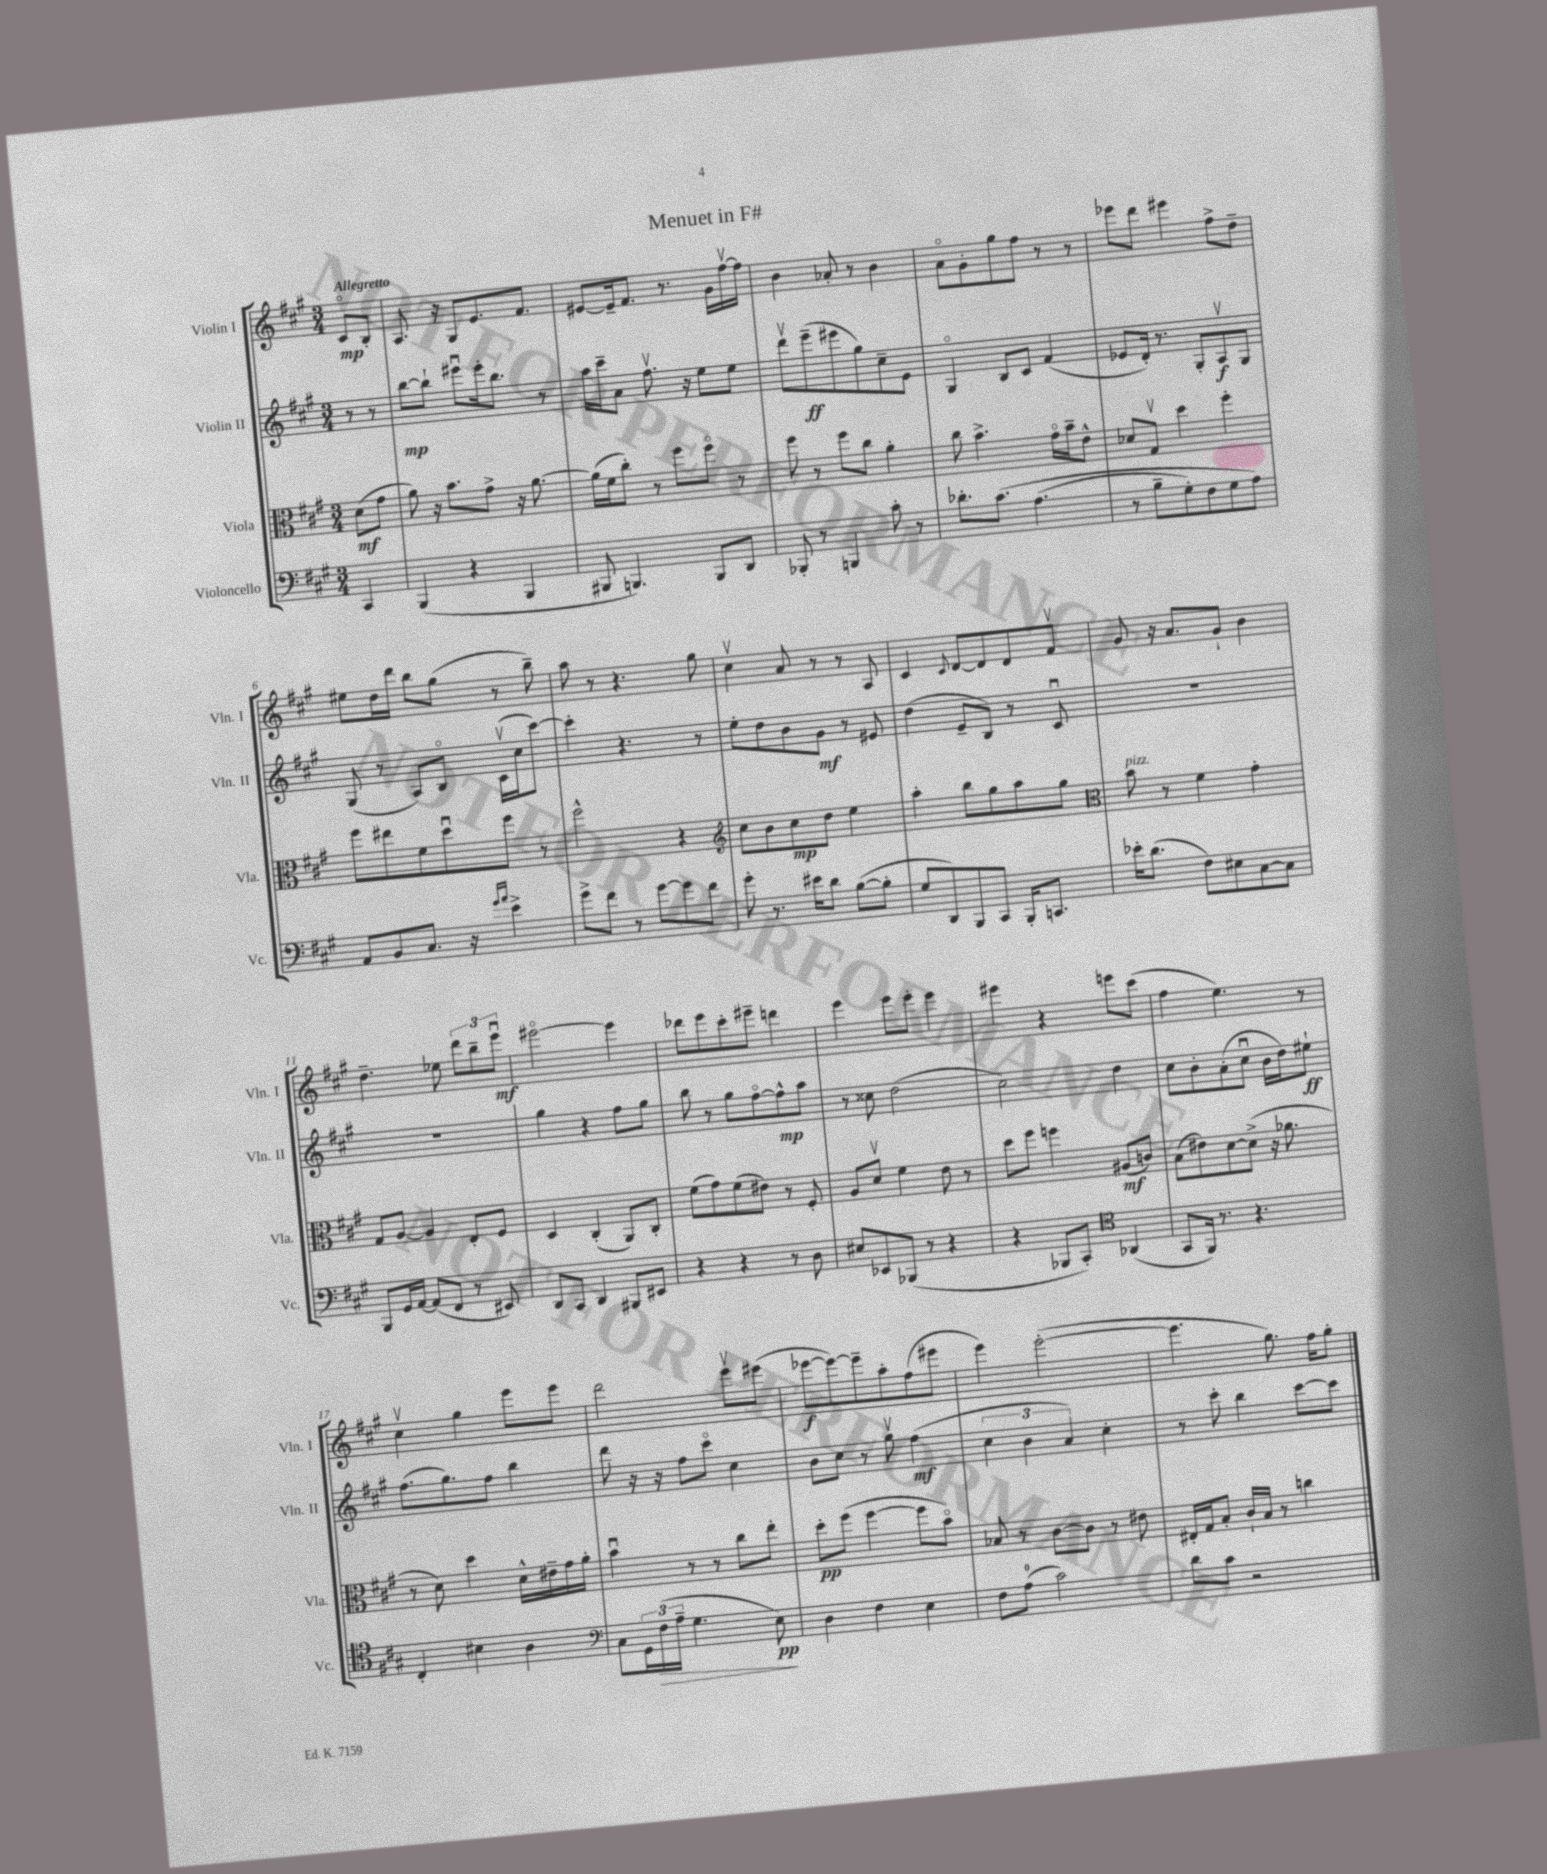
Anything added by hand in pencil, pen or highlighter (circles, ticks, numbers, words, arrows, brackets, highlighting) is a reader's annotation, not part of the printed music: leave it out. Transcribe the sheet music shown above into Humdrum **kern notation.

**kern	**dynam	**kern	**dynam	**kern	**dynam	**kern	**dynam
*part4	*part4	*part3	*part3	*part2	*part2	*part1	*part1
*staff4	*staff4	*staff3	*staff3	*staff2	*staff2	*staff1	*staff1
*I"Violoncello	*	*I"Viola	*	*I"Violin II	*	*I"Violin I	*
*I'Vc.	*	*I'Vla.	*	*I'Vln. II	*	*I'Vln. I	*
*clefF4	*	*clefC3	*	*clefG2	*	*clefG2	*
*k[f#c#g#]	*	*k[f#c#g#]	*	*k[f#c#g#]	*	*k[f#c#g#]	*
*M3/4	*	*M3/4	*	*M3/4	*	*M3/4	*
=	=	=	=	=	=	=	=
!	!	!	!	!	!	!LO:TX:a:B:t=Allegretto	!
4CC#/	.	(8d\L	mf	8r	.	8c#/L	mp
.	.	8g#\J	.	8r	.	8B'/J	.
=1	=1	=1	=1	=1	=1	=1	=1
(4BBB/	.	8a\)	.	[8bb\L	mp	8.A/	.
.	.	16r	.	8bb`\J]	.	.	.
.	.	8.b\L	.	.	.	16r	.
4r	.	.	.	8eee#Xu\L	.	8G#/L	.
.	.	8g#^\J	.	16eee#'\k	.	8.e/	.
.	.	.	.	8.bb\J	.	.	.
4BBB/	.	16r	.	.	.	.	.
.	.	[8.a\	.	.	.	8.f#/J	.
.	.	.	.	8r	.	.	.
=2	=2	=2	=2	=2	=2	=2	=2
8BBB#X/	.	(16a\LL]	.	16aa\LL	.	[8e#X/L	.
.	.	16f#\J	.	16ccc#~\J	.	.	.
4.BBBn/)	.	8cc#'\J)	.	8a\J	.	16e#~/k]	.
.	.	.	.	.	.	8.f#/J	.
.	.	8r	.	8.ff#v\	.	.	.
.	.	8ff#\L	.	.	.	8.r	.
.	.	.	.	16r	.	.	.
8BBB/L	.	8ff#\J	.	8ee\L	.	.	.
.	.	.	.	.	.	16g#\LL	.
8DD/J	.	8r	.	8ee\J	.	[16ff#v\	.
.	.	.	.	.	.	16ff#\JJ]	.
=3	=3	=3	=3	=3	=3	=3	=3
8BBB-X'/	.	8ff#\	.	8dddv\L	.	4b\	.
8r	.	8r	.	(8eee~\	ff	.	.
4BBBn/	.	8ff#\L	.	8eee#X\	.	8a-X'/	.
.	.	8cc#\J	.	8gg#\)	.	8r	.
8c#'\	.	4a'\	.	8cc#~\	.	4b\	.
8r	.	.	.	8e\J	.	.	.
=4	=4	=4	=4	=4	=4	=4	=4
8.d-X'\L	.	8cc#\	.	4G#/	.	8a\L	.
.	.	4.b^\	.	.	.	8g#'\	.
(8.c#\J	.	.	.	.	.	.	.
.	.	.	.	8B/L	.	8gg#\	.
(4.A\	.	.	.	8c#/J	.	8ff#\J	.
.	.	16g#\LL	.	(4f#/	.	8r	.
.	.	16b~\J	.	.	.	.	.
.	.	8e^^\J	.	.	.	8r	.
=5	=5	=5	=5	=5	=5	=5	=5
8r	.	8d-X/L	.	8e-X/L	.	8eee-X\L	.
8B~\L	.	8G#v/J	.	16d'/Jk)	.	8ddd\J	.
.	.	.	.	8.r	.	.	.
8G#'\)	.	4dd\	.	.	.	4eee#X\	.
8F#\	.	.	.	8G#'/L	.	.	.
8G#\	.	4ff#'\	.	8Av/	f	8ff#^\L	.
8A\J)	.	.	.	8G#/J	.	8dd~\J	.
!!LO:LB:g=z
=6	=6	=6	=6	=6	=6	=6	=6
8AA/L	.	8ff#\L	.	(8G#/	.	8ee#X\L	.
8BB/	.	8ee#X\	.	8r	.	16dd\L	.
.	.	.	.	.	.	16ddd\JJ	.
8.C#/J	.	8f#\	.	8A/L)	.	8bb\L	.
.	.	8ddu\	.	8B/J	.	(8gg#\J	.
16r	.	.	.	.	.	.	.
16qqg#/LL	.	.	.	.	.	.	.
16qqa/JJ	.	.	.	.	.	.	.
4e^\	.	8ff#\J	.	(16c#v\LL	.	8r	.
.	.	.	.	16cc#\J	.	.	.
.	.	8r	.	[8ccc#\J)	.	8bb~\)	.
=7	=7	=7	=7	=7	=7	=7	=7
8g#^\L	.	2ff#^^\	.	4ccc#'\]	.	8aa\	.
8f#\J	.	.	.	.	.	8r	.
8r	.	.	.	4.r	.	4.r	.
[8g#\L	.	.	.	.	.	.	.
8g#\]	.	4r	.	.	.	.	.
8f#\J	.	.	.	8r	.	8gg#\	.
=8	=8	=8	=8	=8	=8	=8	=8
*	*	*clefG2	*	*	*	*	*
8g#'\	.	8cc#\L	.	8ee'\L	.	4cc#v\	.
8.r	.	8b\	.	8dd\	.	.	.
.	.	8cc#\	mp	8b\	.	8a/	.
16e#X\KL	.	.	.	.	.	.	.
8d\J	.	8dd\J	.	8g#\J	mf	8r	.
([8B\L	.	4ee\	.	8r	.	8r	.
8B'\J]	.	.	.	8e#X/	.	8A/	.
=9	=9	=9	=9	=9	=9	=9	=9
8G#/L	.	4aa'\	.	(4dd\	.	4c#/	.
8DD/)	.	.	.	.	.	.	.
.	.	.	.	.	.	8qqc#/	.
8BBB/	.	8bb\L	.	8e~/L	.	[8d/L	.
8CC#/J	.	8gg#\	.	8B/J)	.	8d/]	.
16BBB'/KL	.	8aa\	.	8r	.	8d/	.
8.CCn/J	.	.	.	.	.	.	.
.	.	8gg#\J	.	8c#u/	.	8f#v/J	.
=10	=10	=10	=10	=10	=10	=10	=10
*	*	*clefC3	*	*	*	*	*
!	!	!LO:TX:a:i:t=pizz.	!	!	!	!	!
16e-X'\KL	.	8b\	.	2.r	.	8g#/	.
(8.d\J	.	.	.	.	.	.	.
.	.	8r	.	.	.	16r	.
.	.	.	.	.	.	8.a/L	.
8F#\L)	.	4f#\	.	.	.	.	.
8E#X\	.	.	.	.	.	8g#`/J	.
[8C#\	.	4g#'\	.	.	.	4b\	.
8C#\J]	.	.	.	.	.	.	.
!!LO:LB:g=z
=11	=11	=11	=11	=11	=11	=11	=11
8BBB/L	.	8G#/L	.	2.r	.	4.dd~\	.
16GG#/L	.	[8A/J	.	.	.	.	.
[16AA/JJ	.	.	.	.	.	.	.
(8AA/L]	.	4A/]	.	.	.	.	.
8FF#/J	.	.	.	.	.	8ee-X\	.
8r	.	8E'/L	.	.	.	12ddd\L	.
.	.	.	.	.	.	12bb~\	.
8EE#X/)	.	8F#/J	.	.	.	.	.
.	.	.	.	.	.	12eeeu\J	mf
=12	=12	=12	=12	=12	=12	=12	=12
8DD/L	.	4D/	.	4gg#\	.	[2eee#X\	.
8CC#/J	.	.	.	.	.	.	.
4DD/	.	(4C#'/	.	4r	.	.	.
8BBB#X/L	.	8AA/L)	.	8ff#\L	.	4eee#\]	.
8EE#X/J	.	8C#'/J	.	8gg#\J	.	.	.
=13	=13	=13	=13	=13	=13	=13	=13
4r	.	(8f#\L	.	8bb\	.	8ddd-X\L	.
.	.	8g#\)	.	8r	.	8eee\	.
4r	.	(8f#\	.	8gg#\L	.	8ccc#'\	.
.	.	8e#X\J)	.	[8ff#\	.	8eee#X~\J	.
8r	.	8r	.	8ff#^^\]	mp	4dddn\	.
8D\	.	8F#'/	.	8aa\J	.	.	.
=14	=14	=14	=14	=14	=14	=14	=14
8E#X/L	.	8A/L	.	8r	.	4eee\	.
8EE-X/	.	8dv/J	.	8cc##X\	.	.	.
(8BBB-X/J	.	4f#\	.	(2dd\	.	8eee\L	.
8r	.	.	.	.	.	8eee'\J	.
4r	.	8e\	.	.	.	4eee\	.
.	.	8r	.	.	.	.	.
=15	=15	=15	=15	=15	=15	=15	=15
4r	.	8dd\L	.	2cc#\)	.	4eee#X\	.
.	.	8ff#\J	.	.	.	.	.
8BBB-X/L	.	4ffn\	.	.	.	4r	.
8CC#'/J)	.	.	.	.	.	.	.
*clefC4	*	*	*	*	*	*	*
(4AA-X/	.	(8A#X/L	mf	4dd\	.	8eeen\L	.
.	.	8cn/J)	.	.	.	(8ccc#\J	.
=16	=16	=16	=16	=16	=16	=16	=16
8GG#/L	.	(8B\L	.	8cc#\L	.	4ff#\	.
16FF#/Jk)	.	8e#X\)	.	8b'\	.	.	.
8.r	.	.	.	.	.	.	.
.	.	[8d\	.	(8a'\	.	4.ee\)	.
4.r	.	(8d^\J]	.	8cc#u\J	.	.	.
.	.	16r	.	16b\LL	.	.	.
.	.	8.a-X\	.	16dd\J)	.	.	.
.	.	.	.	8ee#X`\J	ff	8r	.
!!LO:LB:g=z
=17	=17	=17	=17	=17	=17	=17	=17
4C#'/	.	8r	.	(8.ff#\L	.	4cc#v\	.
.	.	8d\)	.	.	.	.	.
.	.	.	.	8.gg#\)	.	.	.
4B#X\	.	4dd\	.	.	.	4gg#\	.
.	.	.	.	8ff#\J	.	.	.
4A\	.	16d^^\LL	.	4bb\	.	8eee\L	.
.	.	16e#X~\	.	.	.	.	.
.	.	16g#\	.	.	.	8eee\J	.
.	.	16a'\JJ	.	.	.	.	.
=18	=18	=18	=18	=18	=18	=18	=18
*clefF4	*	*	*	*	*	*	*
8C#\L	.	4bu\	.	8ddd\	.	2ddd\	.
24GG#\L	.	.	.	16r	.	.	.
!	!LO:HP:b	!	!	!	!	!	!
(24F#\	>	.	.	.	.	.	.
.	.	.	.	16r	.	.	.
24A~\JJ	.	.	.	.	.	.	.
4.G#\	.	8r	.	8ff#\L	.	.	.
.	.	8r	.	8ccc#\J	.	.	.
.	.	8cc#\L	.	4cc#\	.	8eeev\L	.
8E\)	pp	8ee'\J	.	.	.	(8eee#X\J	.
.	]	.	.	.	.	.	.
=19	=19	=19	=19	=19	=19	=19	=19
4D\	.	8dd'\L	pp	8b\L	.	[8eee-X\L	f
.	.	(8ff#\J	.	8cc#\J	.	8eee-\_)	.
4F#\	.	[4ff#\	.	8r	.	8eee-~\]	.
.	.	.	.	8gg#v\	.	8aa'\	.
4E\	.	8ff#\L]	.	(4ff#\	mf	(8ff#\	.
.	.	8b\J)	.	.	.	8eee#X\J	.
=20	=20	=20	=20	=20	=20	=20	=20
8F#\L	.	8B-X/	.	6cc#\	.	4eee\)	.
(8A\J	.	8r	.	.	.	.	.
.	.	.	.	6b\	.	.	.
2c#\)	.	[8c#\L	.	.	.	([2eee'\	.
.	.	.	.	6a/)	.	.	.
.	.	8c#\J]	.	.	.	.	.
.	.	8r	.	4cc#'\	.	.	.
.	.	8e#X\	.	.	.	.	.
=21	=21	=21	=21	=21	=21	=21	=21
8d\L	.	16E#X'/LL	.	8r	.	4.eee\]	.
.	.	16G#/J	.	.	.	.	.
8c#\J	.	8B'/J	.	8ccc#'\	.	.	.
2r	.	16c#`/LL	.	4bb\	.	.	.
.	.	16B/JJ	.	.	.	.	.
.	.	8r	.	.	.	8.gg#\)	.
.	.	4ccn\	.	[8ccc#\L	.	.	.
.	.	.	.	.	.	16ff#\KL	.
.	.	.	.	8ccc#\J]	.	8gg#'\J	.
==	==	==	==	==	==	==	==
*-	*-	*-	*-	*-	*-	*-	*-
